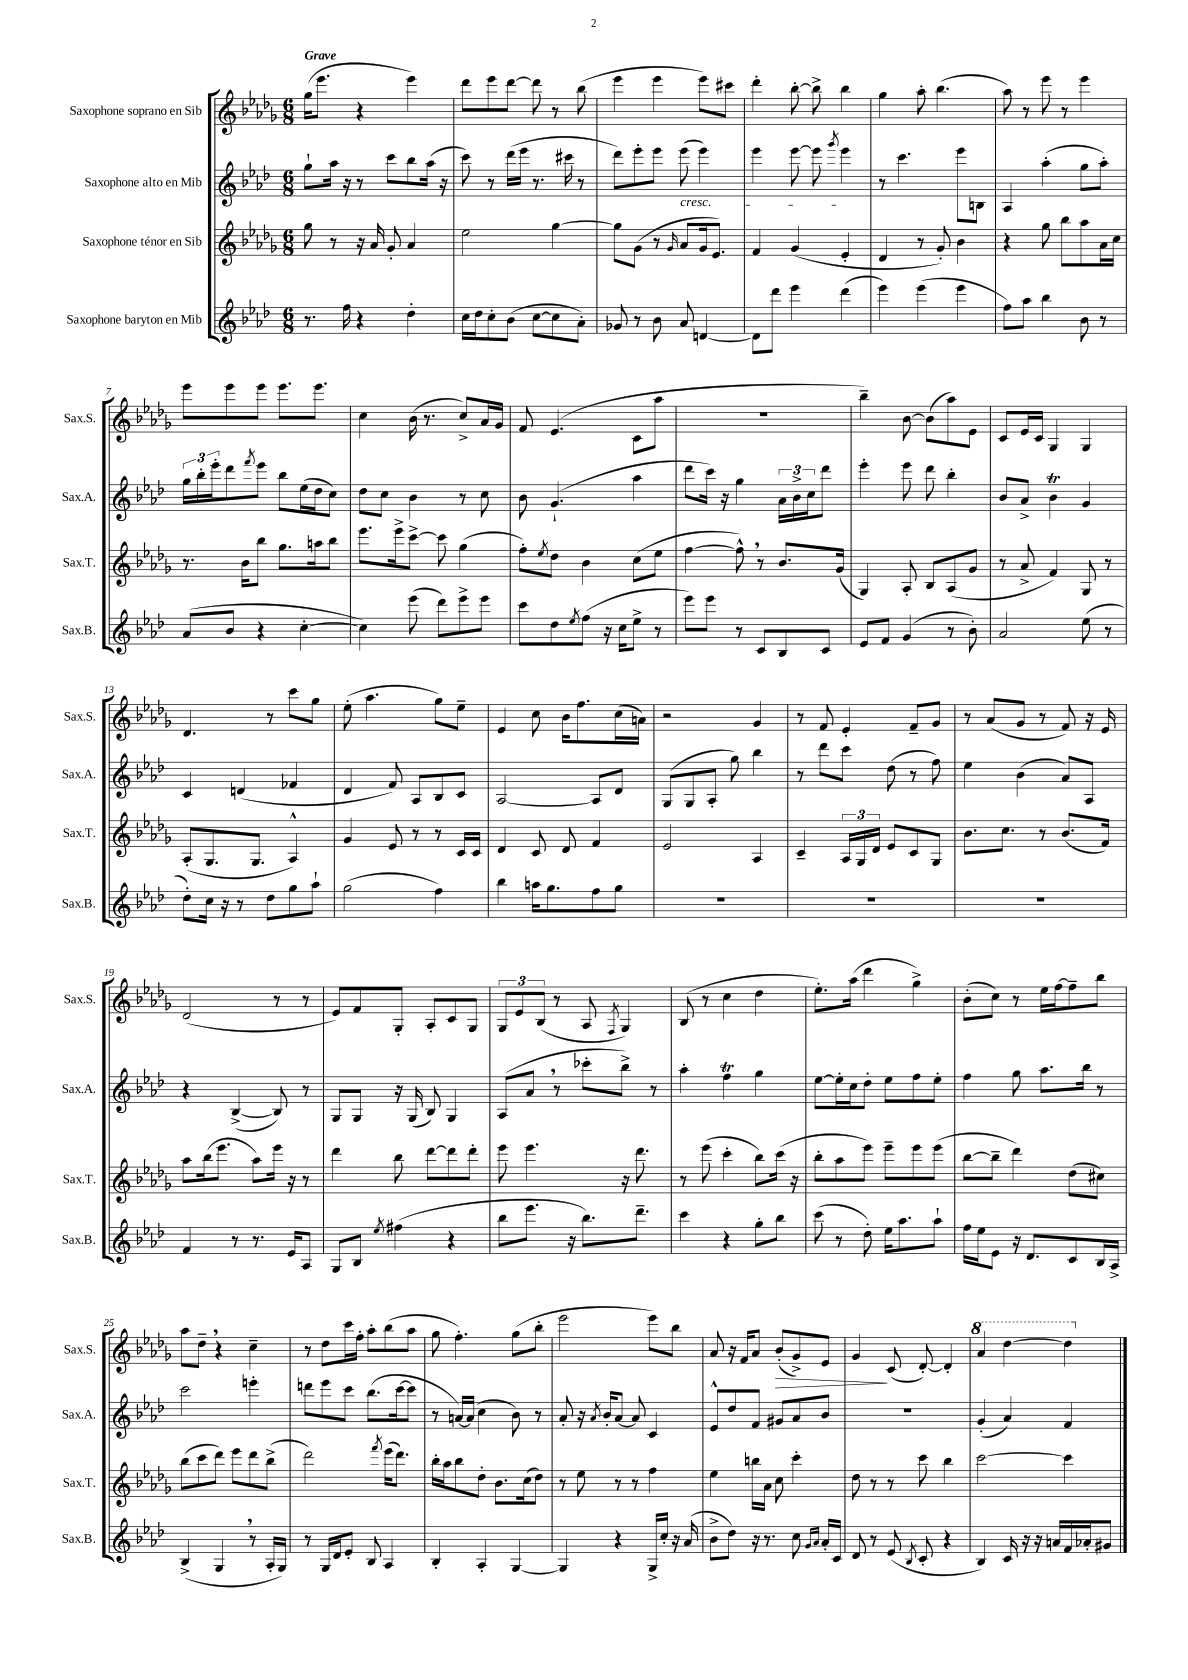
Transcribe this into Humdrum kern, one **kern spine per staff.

**kern	**kern	**kern	**kern
*staff4	*staff3	*staff2	*staff1
*clefG2	*clefG2	*clefG2	*clefG2
*k[b-e-a-d-]	*k[b-e-a-d-g-]	*k[b-e-a-d-]	*k[b-e-a-d-g-]
*M6/8	*M6/8	*M6/8	*M6/8
8.r	8gg-	8gg`	(16gg-
.	.	.	8.eee-
.	8r	16aa-	.
16ff	.	16r	.
4r	16r	8r	4r
.	16a-	.	.
.	8g-'	8ccc	.
4dd-'	4a-	8bb-	4eee-)
.	.	(16aa-	.
.	.	16r	.
=	=	=	=
16cc	2ee-	8ccc)	8ddd-
16dd-	.	.	.
8cc'	.	8r	8eee-
(8b-	.	(16ddd-	[8ddd-
.	.	16eee-	.
[8cc	.	8.r	8ddd-]
8cc]	[4gg-	.	8r
.	.	16ccc#	.
8a-')	.	8r	(8bb-
=	=	=	=
8g-	8gg-]	8ddd-)	4eee-
8r	(8g-	8eee-'	.
8b-	8r	8eee-	4eee-
.	16qqg-	.	.
8a-	8a-	(8eee-	.
[4d	16g-	4eee-)	8eee-)
.	8.e-)	.	.
.	.	.	8ccc#
=	=	=	=
8d]	4f	4eee-	4ddd-'
8ddd-	.	.	.
4eee-	(4g-	[8eee-	[8bb-'
.	.	8eee-]	8bb-^]
.	.	8qggg	.
(4ddd-	4e-'	4eee-	4bb-
=	=	=	=
4eee-)	4d-	8r	4gg-
.	.	4.ccc	.
(4eee-	8r	.	8aa-'
.	8g-')	.	(4.bb-
4eee-	4b-	8eee-	.
.	.	8B	.
=	=	=	=
8ff)	4r	4A-	8aa-)
8aa-	.	.	8r
4bb-	8gg-	(4aa-'	8eee-
.	8bb-	.	8r
8b-	8aa-	8gg	4eee-
8r	16a-	8aa-')	.
.	16cc	.	.
=	=	=	=
(8a-	8.r	24gg	8eee-
.	.	24bb-'	.
.	.	24eee-'	.
8b-	.	8ddd-	8eee-
.	16b-	.	.
.	.	8qfff	.
4r	8bb-	8eee-	8eee-
.	8.gg-	8bb-	8.eee-
[4cc'	.	(16ee-	.
.	16aa	16dd-	8.eee-
.	8bb-	8cc)	.
=	=	=	=
4cc])	8.eee-	8dd-	4cc
.	.	8cc	.
.	16eee-^	.	.
(8eee-	[8ccc^	4b-	(16b-
.	.	.	8.r
8ddd-)	8ccc]	.	.
8eee-^	(4gg-	8r	8cc^)
8eee-	.	8cc	16a-
.	.	.	16g-
=	=	=	=
8ccc	8ff')	8b-	8f
.	8qee-	.	.
8dd-	8dd-	(4.g`	(4.e-
8qee-	.	.	.
(8ff	4b-	.	.
16r	.	.	.
16cc	.	.	.
8ee-^	(8cc	4aa-	8c
8r	8ee-	.	8aa-
=	=	=	=
8eee-)	[4ff	8ddd-	2.r
8eee-	.	16ccc)	.
.	.	16r	.
8r	8ff^^])	4gg	.
8c	8r	.	.
8B-	8.b-	24a-	.
.	.	24b-^	.
.	.	24cc	.
8c	.	8ddd-	.
.	(16g-	.	.
=	=	=	=
8e-	4G-)	4eee-'	4bb-~)
8f	.	.	.
(4g	8A-'	8eee-	[8b-
.	8B-	8ddd-	(8b-]
8r	(8A-	4bb-'	8aa-)
8b-')	8g-	.	8e-
=	=	=	=
2a-	8r	8b-	8c
.	8a-^	8a-^	16e-
.	.	.	16c
.	4f)	4b-	4G-
(8ee-	8G-	4g	4G-
8r	8r	.	.
=	=	=	=
8dd-')	(8A-'	4c	4.d-
16cc	8.G-	.	.
16r	.	.	.
8r	.	(4d	.
.	8.G-	.	.
8dd-	.	.	8r
8gg	4A-^^)	4f-	8ccc
8aa-`	.	.	8gg-
=	=	=	=
(2gg	4g-	4d-	(8ee-'
.	.	.	4.aa-
.	8e-	8f)	.
.	8r	8A-	.
4ff)	8r	8B-	8gg-)
.	16c	8c	8ee-~
.	16c	.	.
=	=	=	=
4bb-	4d-	[2A-	4e-
16aa	8c	.	8cc
8.gg	.	.	.
.	8d-	.	16b-
.	.	.	8.ff
8ff	4f	8A-]	.
8gg	.	8d-	(16cc
.	.	.	16a)
=	=	=	=
2.r	2e-	(8G	2r
.	.	8G	.
.	.	8A-'	.
.	.	8gg)	.
.	4A-	4bb-	4g-
=	=	=	=
2.r	4c~	8r	8r
.	.	8ddd-	8f
.	24A-	8ccc	4e-'
.	24G-	.	.
.	24d-	.	.
.	8e-	(8dd-	.
.	8c	8r	8f~
.	8G-	8ff)	8g-
=	=	=	=
2.r	8.b-	4ee-	8r
.	.	.	(8a-
.	8.cc	.	.
.	.	(4b-	8g-
.	8r	.	8r
.	(8.b-	8a-)	8f)
.	.	8A-	16r
.	16f)	.	16e-
=	=	=	=
4f	8aa-	4r	(2d-
.	(16bb-	.	.
.	8.eee-	.	.
8r	.	([4B-^	.
8.r	8aa-)	.	.
.	16eee-	8B-])	8r
16e-	16r	.	.
8A-	8r	8r	8r
=	=	=	=
8G	4ddd-	8G	8e-)
8B-	.	8G	8f
8qee-	.	.	.
(4ff#	8bb-	16r	8G-'
.	.	(16G	.
.	[8ddd-	8B-)	8A-'
4r	8ddd-]	4G	8c
.	8ddd-'	.	8G-
=	=	=	=
8bb-	8eee-	(8A-	12G-
.	.	.	12e-
8.eee-	4.eee-	8a-	.
.	.	.	(12B-
.	.	8r	8r
16r	.	.	.
8.bb-)	.	8ccc-'	8A-
.	.	.	8qF
.	16r	8bb-^)	4G-)
8.ddd-~	8.ddd-	.	.
.	.	8r	.
=	=	=	=
4ccc	8r	4aa-'	(8B-
.	(8eee-	.	8r
4r	4ccc'	4ff	4cc
8gg'	8bb-)	4gg	4dd-
8bb-	(16ccc	.	.
.	16r	.	.
=	=	=	=
(8ccc	8bb-'	[8ee-	8.ee-')
8r	8aa-	16ee-']	.
.	.	16cc	(16aa-
8dd-')	8eee-)	8dd-'	4ddd-
16ee-	8eee-~	8ee-	.
8.aa-	.	.	.
.	8eee-	8ff	4gg-^)
8aa-`	(8eee-	8ee-'	.
=	=	=	=
16ff	[8bb-	4ff	(8b-'
16ee-	.	.	.
8e-	8bb-~]	.	8cc)
16r	4ddd-)	8gg	8r
8.d-	.	.	.
.	.	8.aa-	16ee-
.	.	.	[16ff
8c	(8dd-	.	8ff~]
.	.	16bb-	.
16B-	8cc#)	8r	8bb-
16A-^	.	.	.
=	=	=	=
(4B-^	(8bb-	2ccc	8aa-
.	8ccc	.	8dd-~
4G	8ddd-)	.	4r
.	8eee-	.	.
8r	8ddd-	4eee'	4cc~
16A-'	(8bb-^	.	.
16G)	.	.	.
=	=	=	=
8r	2ddd-)	8ddd	8r
16G	.	8eee-	8dd-
16d-	.	.	.
8e-'	.	8ccc	16ccc
.	.	.	16ff'
8B-	.	(8.bb-	8aa-'
.	8qfff	.	.
4A-	(16eee-	.	(8bb-
.	8.ddd-)	[16ccc	.
.	.	8ccc]	8aa-
=	=	=	=
4B-'	16bb-'	8r	8gg-
.	16aa-	.	.
.	8bb-	[16a)	4.ff')
.	.	(16a]	.
4A-'	8dd-'	4cc	.
.	8.b-	.	.
[4G	.	8b-)	(8gg-
.	(16cc	.	.
.	8dd-)	8r	8bb-'
=	=	=	=
4G]	8r	8a-'	2eee-
.	8ee-	16r	.
.	.	8qa-	.
.	.	16b-'	.
4r	8r	[8a-	.
.	8r	8a-]	.
16G^	4ff	4c	8eee-)
16cc'	.	.	.
16r	.	.	8bb-
(16a-	.	.	.
=	=	=	=
8b-^	4ee-	8e-^^	8a-
8dd-)	.	8dd-	16r
.	.	.	16f
16r	16bb	8f	8a-
8.r	16a-	.	.
.	8cc	8g#	(8b-'
8cc	4ccc'	8a-	8g-^)
16qqg	.	.	.
16qqa-	.	.	.
16a-'	.	8b-	8e-
16c	.	.	.
=	=	=	=
8d-	8dd-	2.r	4g-
8r	8r	.	.
(8e-	8r	.	(8c
8qB-	.	.	.
8c'	8ccc	.	[8d-')
4r	4bb-	.	4d-']
=	=	=	=
4B-)	[2ccc	(4g'	4aa-
16c	.	4a-)	[4ddd-
16r	.	.	.
16r	.	.	.
16a	.	.	.
16f	4ccc]	4f	4ddd-]
16a-'	.	.	.
8g#	.	.	.
==	==	==	==
*-	*-	*-	*-
